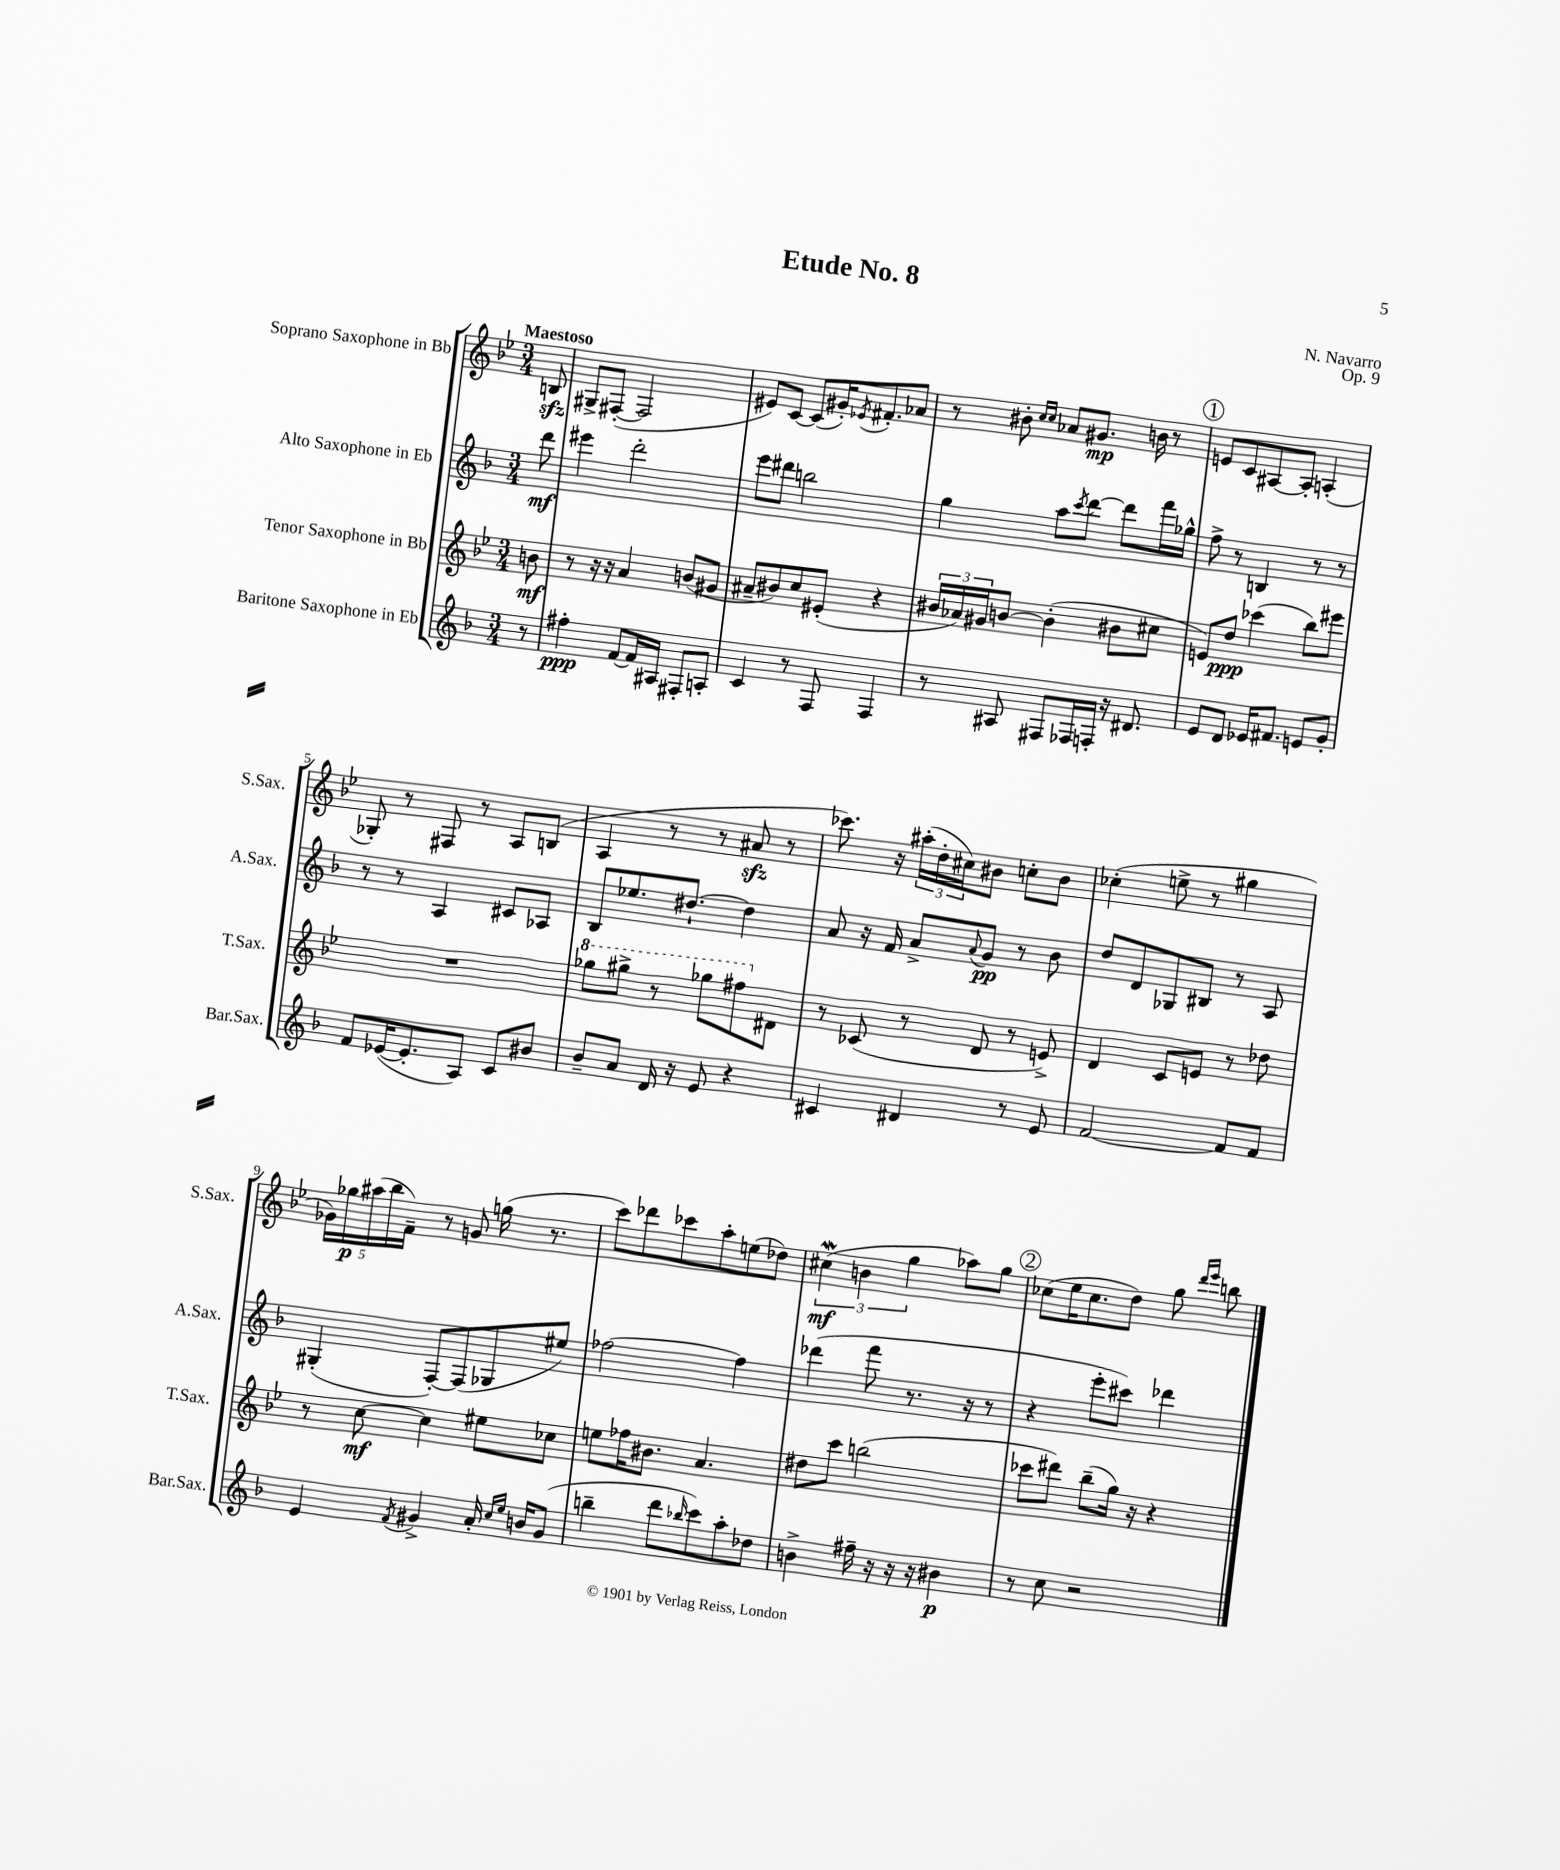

**kern	**dynam	**kern	**dynam	**kern	**dynam	**kern	**dynam
*part4	*part4	*part3	*part3	*part2	*part2	*part1	*part1
*staff4	*staff4	*staff3	*staff3	*staff2	*staff2	*staff1	*staff1
*I"Baritone Saxophone in Eb	*	*I"Tenor Saxophone in Bb	*	*I"Alto Saxophone in Eb	*	*I"Soprano Saxophone in Bb	*
*I'Bar.Sax.	*	*I'T.Sax.	*	*I'A.Sax.	*	*I'S.Sax.	*
*clefG2	*	*clefG2	*	*clefG2	*	*clefG2	*
*k[b-]	*	*k[b-e-]	*	*k[b-]	*	*k[b-e-]	*
*M3/4	*	*M3/4	*	*M3/4	*	*M3/4	*
=	=	=	=	=	=	=	=
!	!	!	!	!	!	!LO:TX:a:B:t=Maestoso	!
8r	.	8bn\	mf	8ddd\	mf	8Bnzz/	.
=1	=1	=1	=1	=1	=1	=1	=1
4ff#X'\	ppp	8r	.	4eee#X\	.	8G#X^/L	.
.	.	16r	.	.	.	([8F#X'/J	.
.	.	16r	.	.	.	.	.
[8f/L	.	4a/	.	2ddd'\	.	2F#/]	.
16f/L]	.	.	.	.	.	.	.
16A#X/JJ	.	.	.	.	.	.	.
8F#X'/L	.	(8bn/L	.	.	.	.	.
8An'/J	.	8g#X/J	.	.	.	.	.
=2	=2	=2	=2	=2	=2	=2	=2
4c/	.	8a#X~/L	.	8eee\L	.	8e#X/L)	.
.	.	8b#X/)	.	8ddd#X\J	.	[8c/J	.
8r	.	8cc/	.	2bbn\	.	(8c/L]	.
8F/	.	(8e#X'/J	.	.	.	16g#X'/K)	.
.	.	.	.	.	.	8qe-X/	.
.	.	.	.	.	.	8.f#X'/	.
4F/	.	4r	.	.	.	.	.
.	.	.	.	.	.	8a-X/J	.
=3	=3	=3	=3	=3	=3	=3	=3
8r	.	24b#X/LL	.	4gg\	.	8r	.
.	.	24a-X/)	.	.	.	.	.
.	.	24g#X/J	.	.	.	.	.
8A#X/	.	[8bn/J	.	.	.	8b#X'\	.
.	.	.	.	.	.	16qqcc/LL	.
.	.	.	.	.	.	16qqcc/JJ	.
8F#X/L	.	(4b'\]	.	8aa\L	.	8a-X/L	.
.	.	.	.	8qccc/	.	.	.
16F-X/L	.	.	.	[8ddd\J	.	8.g#X/J	mp
16Fn'/JJ	.	.	.	.	.	.	.
16r	.	8b#X\L	.	8ddd\L]	.	.	.
8.d#X/	.	.	.	.	.	16bn\	.
.	.	8cc#X\J	.	16fff\L	.	8r	.
.	.	.	.	16gg-X^^\JJ	.	.	.
!!LO:REH:place=s1:t=1
=4	=4	=4	=4	=4	=4	=4	=4
8e/L	.	8en/L)	.	8ff^\	.	8en/L	.
8d/J	.	8dd/J	ppp	8r	.	8c/	.
16e-X/KL	.	(4ccc-X\	.	4Bn/	.	[8A#X/	.
8.f#X/J	.	.	.	.	.	.	.
.	.	.	.	.	.	8A#'/J]	.
8en/L	.	8bb-\L)	.	8r	.	(4An'/	.
8g'/J	.	8eee#X\J	.	8r	.	.	.
!!LO:LB:g=z
=5	=5	=5	=5	=5	=5	=5	=5
8f/L	.	2.r	.	8r	.	8G-X'/)	.
([16e-X/K	.	.	.	8r	.	8r	.
8.e-'/]	.	.	.	.	.	.	.
.	.	.	.	4A/	.	8F#X/	.
8A/J)	.	.	.	.	.	8r	.
8c/L	.	.	.	8c#X/L	.	8A/L	.
8b#X/J	.	.	.	8A-X/J	.	(8Bn/J	.
=6	=6	=6	=6	=6	=6	=6	=6
*	*	*8va	*	*	*	*	*
8b-~/L	.	8ggg-X\L	.	8B-/L	.	4A/	.
8a/J	.	8ggg#X^\J	.	8.ee-X/	.	.	.
16d/	.	8r	.	.	.	8r	.
16r	.	.	.	[8.dd#X`/J	.	.	.
8e/	.	8ggg-X\L	.	.	.	8r	.
4r	.	8fff#X\	.	4dd#\]	.	8a#Xzz/	.
*	*	*X8va	*	*	*	*	*
.	.	8d#X\J	.	.	.	8r	.
=7	=7	=7	=7	=7	=7	=7	=7
4c#X/	.	8r	.	8a/	.	8.ccc-X\)	.
.	.	(8c-X/	.	16r	.	.	.
.	.	.	.	16f/	.	16r	.
4d#X/	.	8r	.	8a^/L	.	(24aa#X'\LL	.
.	.	.	.	.	.	24dd'\	.
.	.	.	.	.	.	24cc#X\J)	.
.	.	.	.	8qqa/	.	.	.
.	.	8d/	.	8g/J	pp	8b#X\J	.
8r	.	8r	.	8r	.	8ccn'\L	.
8e/	.	8en^/)	.	8b-\	.	8b#\J	.
=8	=8	=8	=8	=8	=8	=8	=8
[2f/	.	4d/	.	8dd/L	.	(4cc-X'\	.
.	.	.	.	8d/	.	.	.
.	.	8c/L	.	8G-X/	.	8een^\	.
.	.	8en/J	.	8B#X/J	.	8r	.
8f/L]	.	8r	.	8r	.	4gg#X\	.
8f/J	.	8dd-X\	.	8A/	.	.	.
!!LO:LB:g=z
=9	=9	=9	=9	=9	=9	=9	=9
4e/	.	8r	.	(4G#X'/	.	20g-X\LL)	.
.	.	.	.	.	.	20gg-X\	p
.	.	.	.	.	.	(20aa#X\	.
.	.	[8cc\	mf	.	.	.	.
.	.	.	.	.	.	20bb-\	.
.	.	.	.	.	.	20f~\JJ)	.
8qf/	.	.	.	.	.	.	.
4g#X^/	.	4cc\]	.	[8F'/L)	.	8r	.
.	.	.	.	(8F/]	.	8gn/	.
16a'/	.	8ee#X\L	.	8G-X/	.	(16ggn\	.
16qqcc/LL	.	.	.	.	.	.	.
16qqee/JJ	.	.	.	.	.	.	.
16bn/KL	.	.	.	.	.	8.r	.
(8g#/J	.	8cc-X\J	.	8ee#X/J)	.	.	.
=10	=10	=10	=10	=10	=10	=10	=10
4bbn~\	.	8een\L	.	[2ff-X\	.	8ccc\L)	.
.	.	16ff-X\K	.	.	.	8ddd-X\	.
.	.	8.b#X\J	.	.	.	.	.
8ddd\L	.	.	.	.	.	8ccc-X\	.
16qqbb-X/	.	.	.	.	.	.	.
8ccc\)	.	4.a/	.	.	.	8aa'\	.
8aa'\	.	.	.	4ff-\]	.	(8een\	.
8dd-X\J	.	.	.	.	.	8dd-X\J)	.
=11	=11	=11	=11	=11	=11	=11	=11
4bn^\	.	8dd#X\L	.	(4ddd-X\	.	(6cc#XW\	mf
.	.	8ccc\J	.	.	.	.	.
.	.	.	.	.	.	6bn\	.
16ff#X~\	.	(2bbn\	.	8fff\	.	.	.
16r	.	.	.	.	.	.	.
.	.	.	.	.	.	6gg\	.
16r	.	.	.	8.r	.	.	.
16r	.	.	.	.	.	.	.
4b#X\	p	.	.	.	.	8aa-X\L)	.
.	.	.	.	16r	.	.	.
.	.	.	.	8r	.	8gg\J	.
!!LO:REH:place=s1:t=2
=12	=12	=12	=12	=12	=12	=12	=12
8r	.	8ccc-X\L	.	4r	.	(8cc-X\L	.
8cc\	.	8ddd#X\J)	.	.	.	16ee-\K	.
.	.	.	.	.	.	8.cc-\	.
2r	.	(8bb-~\L	.	8eee'\L	.	.	.
.	.	16gg\Jk)	.	8ccc#X\J)	.	8dd\J)	.
.	.	16r	.	.	.	.	.
.	.	4r	.	4ddd-X\	.	8gg\	.
.	.	.	.	.	.	16qqddd/LL	.
.	.	.	.	.	.	16qqeee-/JJ	.
.	.	.	.	.	.	8bbn\	.
==	==	==	==	==	==	==	==
*-	*-	*-	*-	*-	*-	*-	*-
